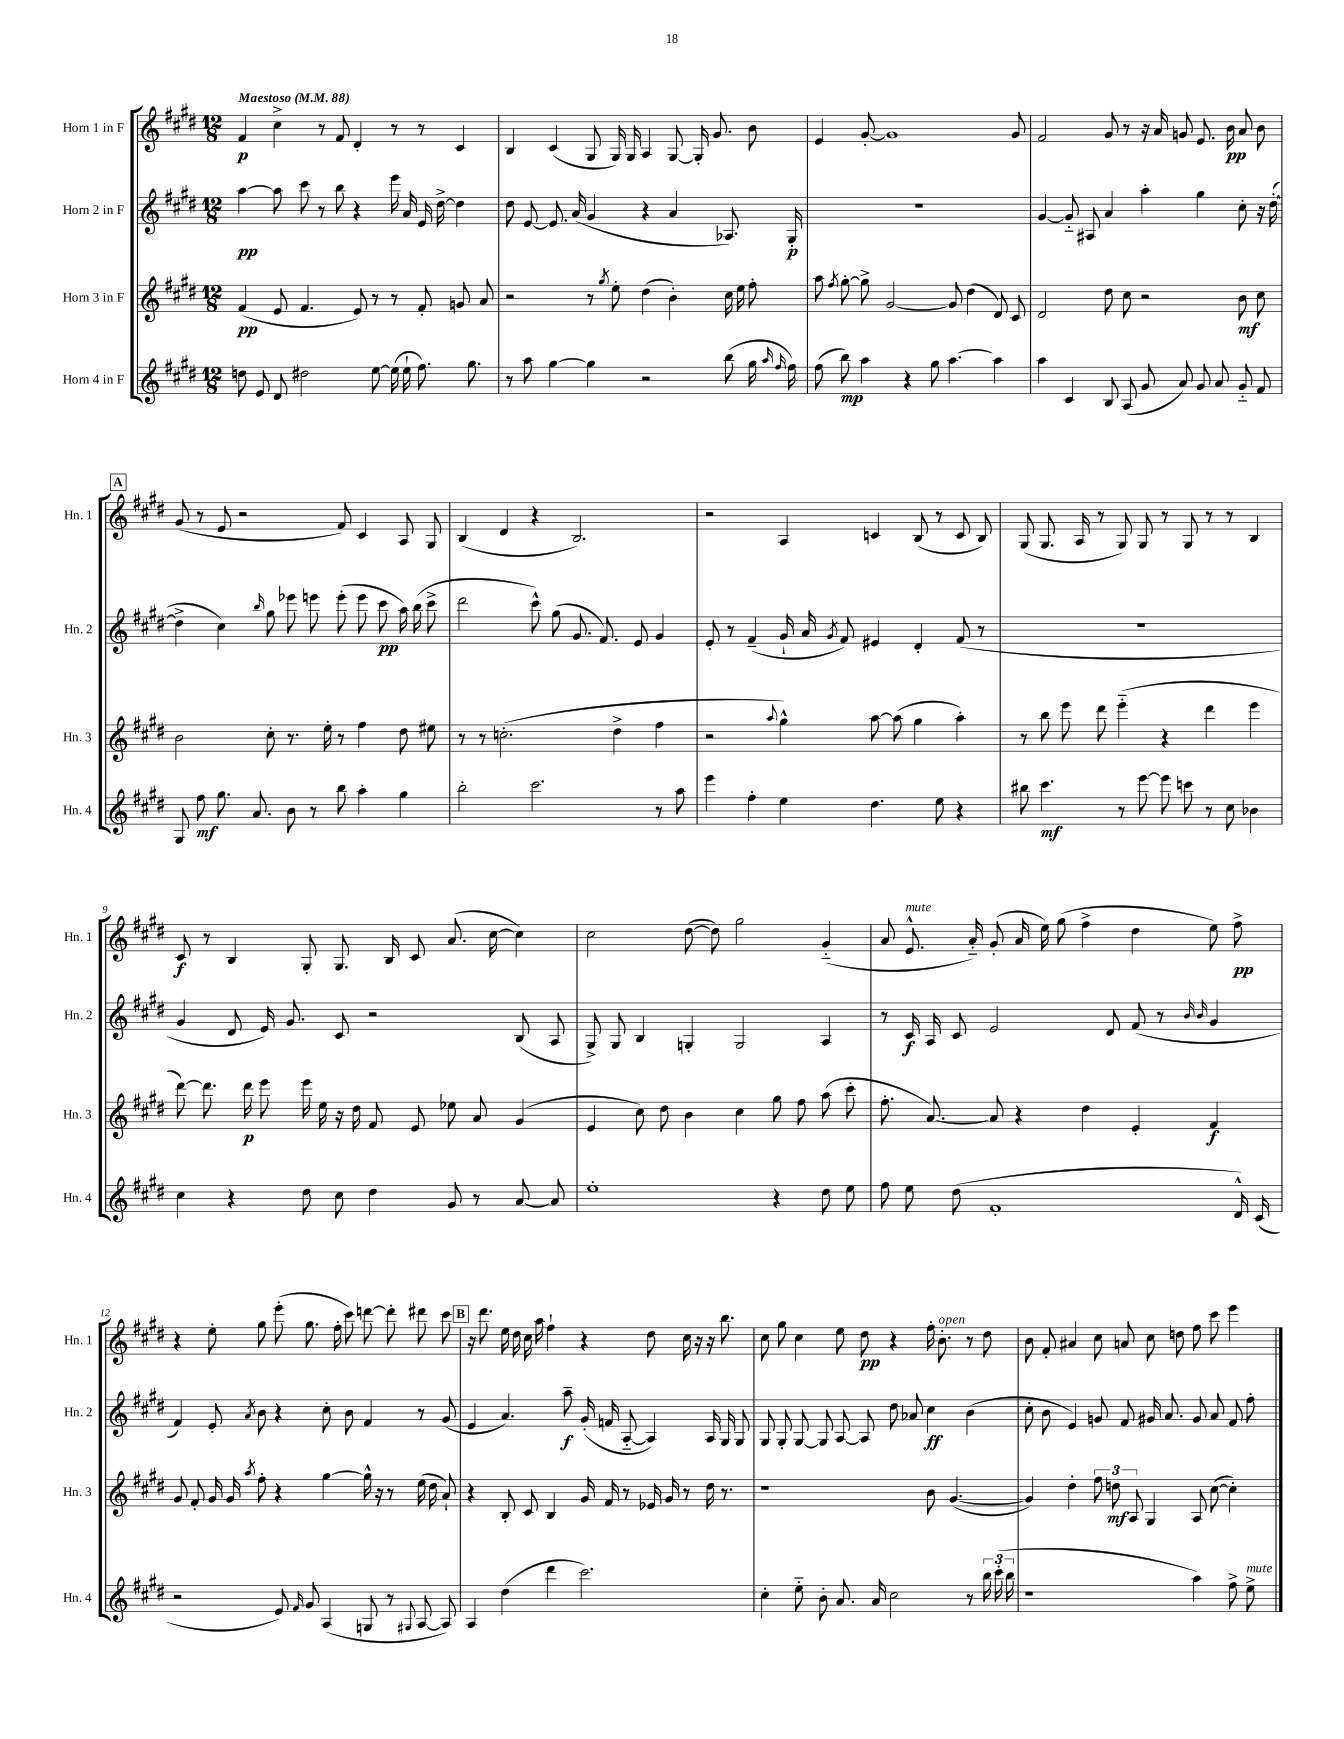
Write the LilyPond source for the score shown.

<<
\new StaffGroup <<
\new Staff = "s0" \with { instrumentName = "Horn 1 in F" shortInstrumentName = "Hn. 1" } {
    \clef treble \key e \major \numericTimeSignature \time 12/8 \tempo "Maestoso" 4 = 88
    \autoBeamOff fis'4\p cis''4-> r8 fis'8 dis'4-. r8 r8 cis'4 |
    b4 cis'4( gis8 gis16) gis16 a4 gis8~ gis16-. gis'8. b'8 |
    e'4 gis'8~-. gis'1 gis'8 |
    fis'2 gis'8 r8 r16 a'16 g'8 e'8. b'16\pp a'8 b'8 |
    \mark \markup { \box "A" } gis'8( r8 e'8 r2 fis'8) cis'4 a8 gis8 |
    b4( dis'4 r4 b2.) |
    r2 a4 c'4 b8( r8 c'8 b8) |
    gis8( gis8. a16 r8 gis8) gis8 r8 gis8 r8 r8 b4 |
    cis'8\f r8 b4 gis8-. gis8. b16 cis'8 a'8.( cis''16~ cis''4) |
    cis''2 dis''8~( dis''8) gis''2 gis'4-_( |
    a'8 e'8.-^^\markup { \italic "mute" } a'16-_) gis'8-.( a'16 e''16) gis''8( fis''4-> dis''4 e''8) fis''8->\pp |
    r4 e''8-. gis''8 e'''8-.( gis''8. fis''16-. cis'''8) d'''8~ d'''8-. dis'''8 cis'''8 |
    \mark \markup { \box "B" } r16 dis'''8. e''16 dis''16 cis''16 a''16 fis''4-! r4 dis''8 cis''16 r16 r16 b''8. |
    cis''8 gis''8 cis''4 e''8 dis''8\pp r4 fis''16-. b'8.-.^\markup { \italic "open" } r8 dis''8 |
    b'8 fis'8-. ais'4 cis''8 a'8 cis''8 d''8 fis''8 cis'''8 e'''4 \bar "|." |
}
\new Staff = "s1" \with { instrumentName = "Horn 2 in F" shortInstrumentName = "Hn. 2" } {
    \clef treble \key e \major \numericTimeSignature \time 12/8
    \autoBeamOff a''4~\pp a''8 cis'''8 r8 b''8 r4 e'''16 a'16 e'16 dis''16~-> dis''4 |
    dis''8 e'8~ e'8. a'16( gis'4 r4 a'4 aes8.) gis16-.\p |
    R1. |
    gis'4~ gis'8-_ ais8 a'4 a''4-. gis''4 cis''8-. r16 dis''16~-.( |
    \mark \markup { \box "A" } dis''4-> cis''4) \grace { b''16 } gis''8 ees'''8 e'''8 e'''8-.( e'''8 cis'''8\pp a''16) b''16( cis'''8-> |
    dis'''2 cis'''8-^) gis''8( gis'8. fis'8.) e'8 gis'4 |
    e'8-. r8 fis'4--( gis'16-! a'16 \acciaccatura { gis'8 } fis'8) eis'4 dis'4-. fis'8( r8 |
    R1. |
    gis'4 dis'8 e'16) gis'8. cis'8 r2 b8( a8 |
    gis8->) gis8 b4 g4-. g2 a4 |
    r8 cis'16\f a16 cis'8 e'2 dis'8 fis'8( r8 \grace { b'16 b'16 } gis'4 |
    fis'4) e'8-. \acciaccatura { a'8 } b'8 r4 cis''8-. b'8 fis'4 r8 gis'8( |
    \mark \markup { \box "B" } e'4 a'4.) a''8--\f gis'16-.( f'16 a8~-_ a4) a16 gis16 gis8 |
    gis8 gis8-. gis8~ gis8 a8~ a8 dis''8 aes'8 cis''4\ff b'4( |
    cis''8-. b'8 e'4) g'8 fis'8 gis'16 a'8. gis'8 a'8 fis'8 fis''8-. \bar "|." |
}
\new Staff = "s2" \with { instrumentName = "Horn 3 in F" shortInstrumentName = "Hn. 3" } {
    \clef treble \key e \major \numericTimeSignature \time 12/8
    \autoBeamOff fis'4\pp( e'8 fis'4. e'8) r8 r8 fis'8-. g'8 a'8 |
    r2 r8 \acciaccatura { gis''8 } e''8-. dis''4( b'4-.) cis''16 e''16 fis''8-. |
    a''8 \acciaccatura { fis''8 } gis''8~-. gis''8-> gis'2~ gis'8 dis''4( dis'8) cis'8 |
    dis'2 dis''8 cis''8 r2 b'8\mf cis''8 |
    \mark \markup { \box "A" } b'2 cis''8-. r8. e''16-. r8 fis''4 dis''8 eis''8 |
    r8 r8 c''2.-.( dis''4-> fis''4 |
    r2 \appoggiatura { a''8 } gis''4-^) a''8~ a''8( gis''4 a''4-.) |
    r8 b''8 e'''8 dis'''8 e'''4-_( r4 dis'''4 e'''4 |
    dis'''8~) dis'''8. dis'''16\p e'''8 e'''16 e''16 r16 dis''16 fis'8 e'8 ees''8 a'8 gis'4( |
    e'4 cis''8) dis''8 b'4 cis''4 gis''8 fis''8 a''8( cis'''8-. |
    fis''8.-. a'8.~) a'8 r4 dis''4 e'4-. fis'4\f |
    gis'8 fis'8-. gis'16 gis'16 \acciaccatura { a''8 } fis''8-. r4 gis''4~ gis''16-^ r16 r8 e''16( dis''16 a'8-!) |
    \mark \markup { \box "B" } r4 b8-. cis'8 b4 gis'16 fis'16 r8 ees'16 gis'16 r8 dis''16 r8. |
    r1 b'8 gis'4.~( |
    gis'4) dis''4-. \tuplet 3/2 { fis''8 d''8\mf a8 } gis4 a8 cis''8~( cis''4-.) \bar "|." |
}
\new Staff = "s3" \with { instrumentName = "Horn 4 in F" shortInstrumentName = "Hn. 4" } {
    \clef treble \key e \major \numericTimeSignature \time 12/8
    \autoBeamOff d''8 e'8 dis'8 dis''2 e''8~ e''16( e''16-! fis''8.) gis''8. |
    r8 a''8 gis''4~ gis''4 r2 b''8( gis''16 \grace { a''16 fis''16 } fis''16) |
    fis''8( b''8\mp) a''4 r4 gis''8 a''4.~ a''4 |
    a''4 cis'4 b8 a8( gis'8 a'8) gis'8 a'8 gis'8-_ fis'8 |
    \mark \markup { \box "A" } gis8 fis''8\mf gis''8. a'8. b'8 r8 b''8 a''4-. gis''4 |
    b''2-. cis'''2. r8 a''8 |
    e'''4 fis''4-. e''4 dis''4. e''8 r4 |
    bis''8 cis'''4.\mf r8 e'''8~ e'''8 c'''8 r8 cis''8 bes'4 |
    cis''4 r4 dis''8 cis''8 dis''4 gis'8 r8 a'8~ a'8 |
    e''1-. r4 dis''8 e''8 |
    fis''8 e''8 dis''8( fis'1-. dis'16-^) cis'16( |
    r2 e'8) \grace { fis'16 } gis'8 a4( g8 r8 \appoggiatura { gis8 } a8~ a8) |
    \mark \markup { \box "B" } a4 dis''4( dis'''4 cis'''2.) |
    cis''4-. e''8-_ b'8-. a'8. a'16 cis''2 r8 \tuplet 3/2 { b''16 cis'''16-.( b''16 } |
    r1 a''4) fis''8-> e''8->^\markup { \italic "mute" } \bar "|." |
}
>>
>>
